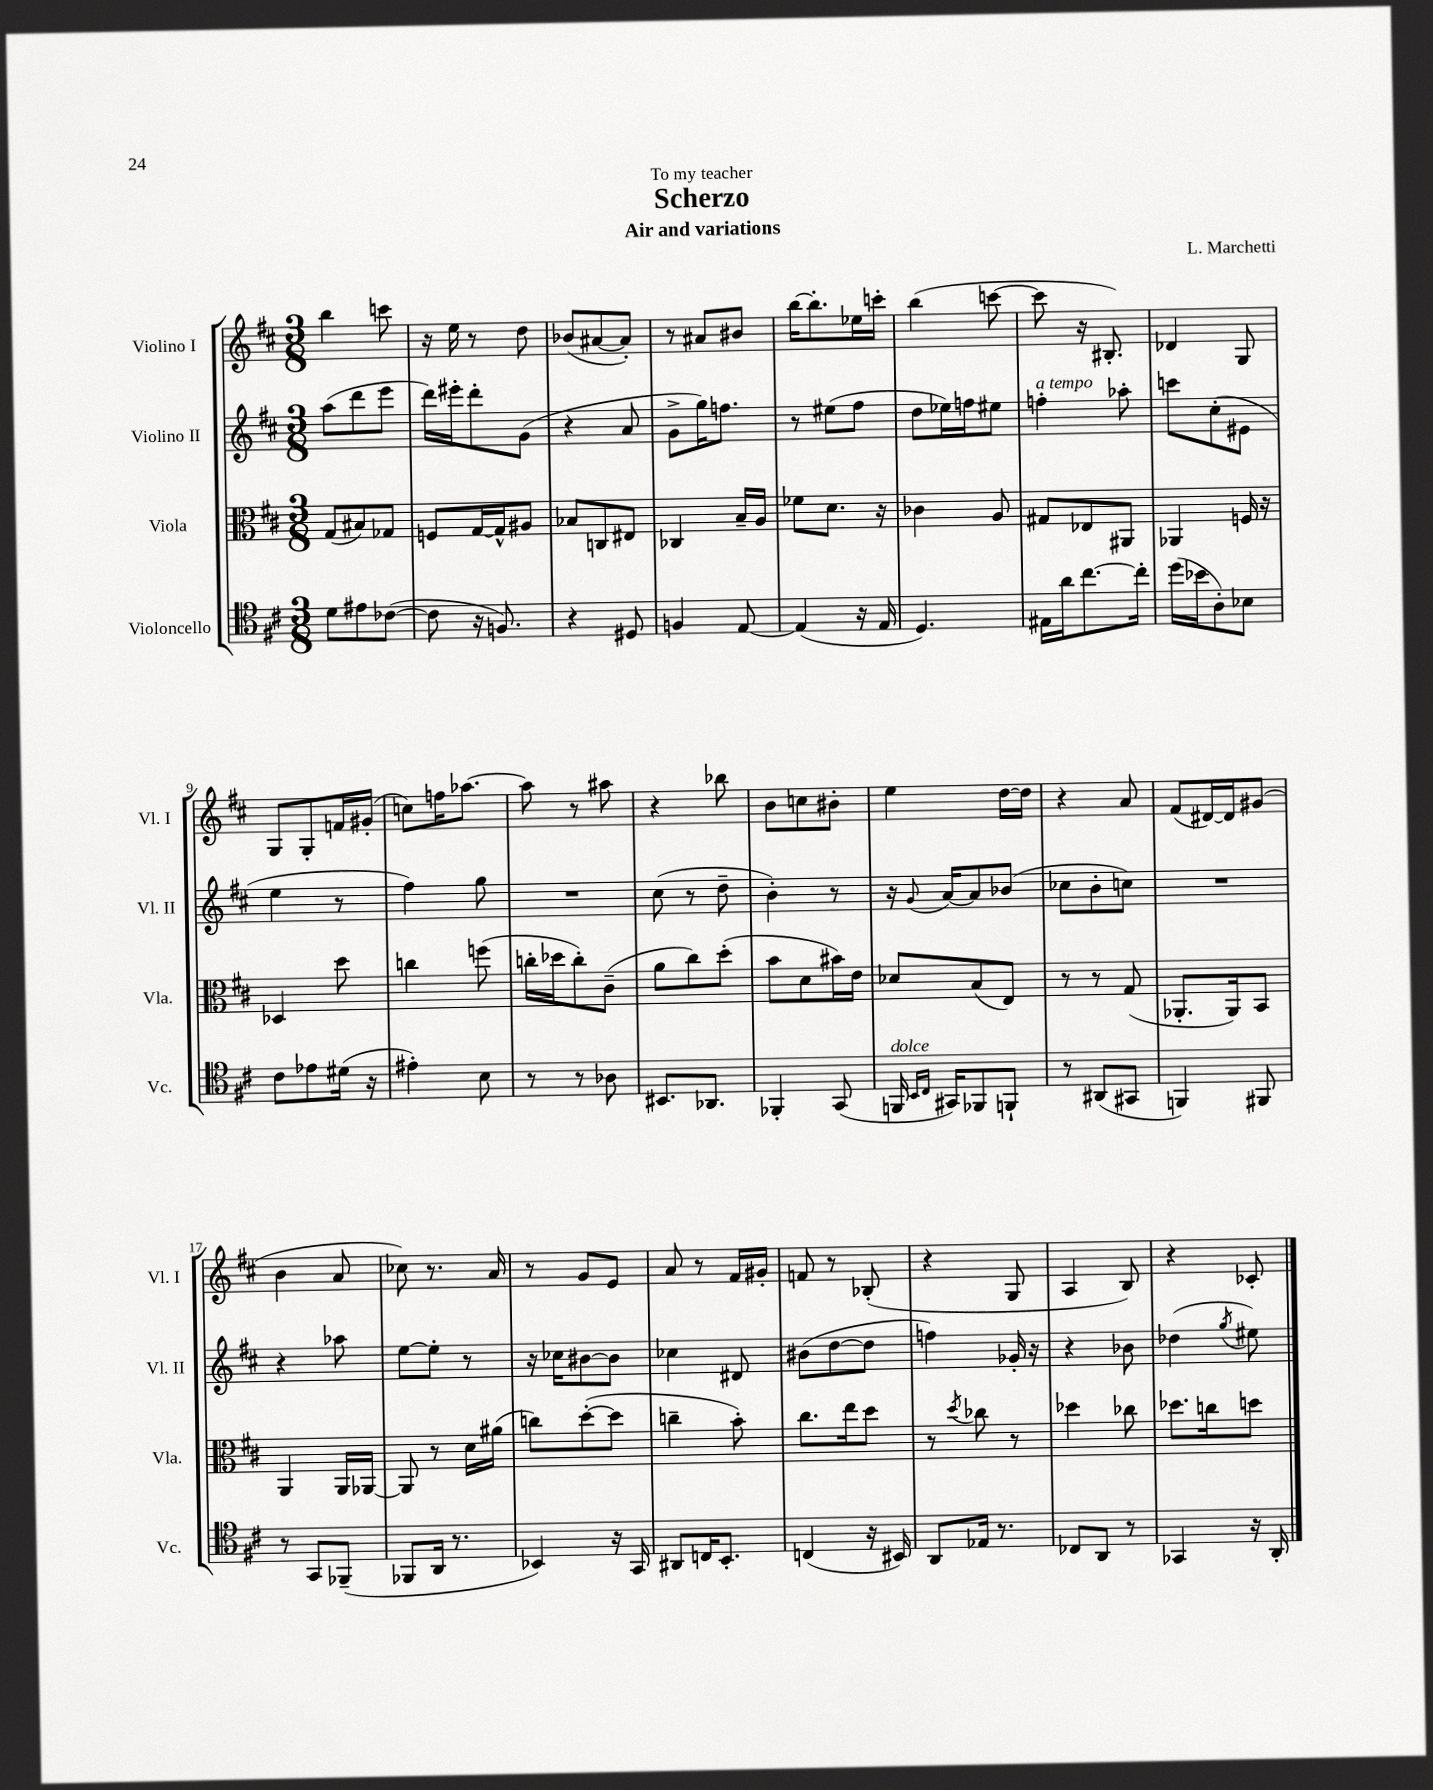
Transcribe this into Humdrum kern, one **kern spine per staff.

**kern	**kern	**kern	**kern
*staff4	*staff3	*staff2	*staff1
*clefC4	*clefC3	*clefG2	*clefG2
*k[f#c#]	*k[f#c#]	*k[f#c#]	*k[f#c#]
*M3/8	*M3/8	*M3/8	*M3/8
8d\L	(8G/L	(8aa\L	4bb\
8e#\	8B#/)	8ddd\	.
([8c-\J	8G-/J	8eee\J	8ccc\
=	=	=	=
8c-\]	8F/L	16ddd\LL)	16r
.	.	16eee#'\J	16ee\
16r	[16G/L	8ddd'\	8r
8.F/)	16G^^/]J	.	.
.	8A#/J	(8g\J	8dd\
=	=	=	=
4r	8B-/L	4r	(8b-/L
.	8C/	.	[8a#/
8D#/	8E#/J	8a/	8a#'/]J)
=	=	=	=
4F/	4C-/	8g^\L	8r
.	.	16gg\K)	8a#/L
.	.	8.ff\J	.
[8E/	16B~/LL	.	8b#/J
.	16A/JJ	.	.
=	=	=	=
(4E/]	8f-\L	8r	[16bb\LK
.	.	.	8.bb'\]
.	8.d\J	(8ee#\L	.
16r	.	8ff#\J	16ee-\L
16E/	16r	.	16ccc'\JJ
=	=	=	=
4.D/)	4c-\	8dd\L	(4bb\
.	.	16ee-\L)	.
.	.	16ff\J	.
.	8A/	8ee#\J	[8ccc\
=	=	=	=
16E#\LL	8G#/L	4ff'\	8ccc\]
16a\J	.	.	.
[8.cc#\	8E-/	.	16r
.	.	.	8.B#'/)
.	8AA#/J	8aa-'\	.
16cc#'\]Jk	.	.	.
=	=	=	=
(16dd\LL	4AA-/	8ccc\L	4d-/
16b-\J	.	.	.
8A'\)	.	(8cc#'\	.
8B-\J	16F/	8e#\J	8G/
.	16r	.	.
=	=	=	=
8c#\L	4D-/	4ee\	8G/L
8e-\	.	.	8G'/
(16d#\Jk	8dd\	8r	16f/L
16r	.	.	(16g#'/JJ
=	=	=	=
4e#'\)	4cc\	4ff#\)	8cc\L)
.	.	.	16ff\K
.	.	.	[8.aa-\J
8B\	(8ff\	8gg\	.
=	=	=	=
8r	16cc'\LL	4.r	8aa-\]
.	16dd-\J	.	.
8r	8cc'\)	.	8r
8A-\	(8c#~\J	.	8aa#\
=	=	=	=
8.BB#/L	8a\L	(8cc#\	4r
.	8cc#\)	8r	.
8.AA-/J	.	.	.
.	(8dd'\J	8dd~\	8bb-\
=	=	=	=
4FF-'/	8b\L	4b'\)	8b\L
.	8d\	.	8cc\
(8GG/	16b#\L)	8r	8b#'\J
.	16e\JJ	.	.
=	=	=	=
16FF/	8d-/L	16r	4ee\
16qqBB/LL	.	.	.
16qqC#/JJ	.	8qqg/	.
16GG#/LK)	.	[16a/LK	.
8FF-/	(8B/	8a/]	.
8FF`/J	8E/J)	(8b-/J	[16dd\LL
.	.	.	16dd\]JJ
=	=	=	=
8r	8r	8cc-\L	4r
(8AA#/L	8r	8b'\	.
8GG#/J	(8G/	8cc\J)	8a/
=	=	=	=
4FF/)	8.AA-'/L	4.r	(8f#/L
.	.	.	[16d#/L)
.	16AA-/k)	.	16d#/]J
8FF#/	8BB/J	.	(8g#/J
=	=	=	=
8r	4AA/	4r	4b\
8GG/L	.	.	.
(8FF-~/J	16AA/LL	8aa-\	8a/
.	[16AA-/JJ	.	.
=	=	=	=
8FF-/L	8AA-/]	[8ee\L	8cc-\)
16AA/Jk	8r	8ee'\]J	8.r
8.r	.	.	.
.	16d\LL	8r	.
.	(16a#\JJ	.	16a/
=	=	=	=
4BB-/)	8cc\L)	16r	8r
.	.	16cc-\LK	.
.	([8dd'\	[8b#\	8g/L
16r	8dd\]J	8b#\]J	8e/J
16GG/	.	.	.
=	=	=	=
8AA#/L	4cc~\	4cc-\	8a/
16C/K	.	.	8r
8.BB'/J	.	.	.
.	8b'\)	8d#/	16f#/LL
.	.	.	16g#'/JJ
=	=	=	=
(4C/	8.cc#\L	(8b#\L	8f/
.	.	[8dd\	8r
.	16ee\k	.	.
16r	8dd\J	8dd\]J	(8B-'/
16BB#/)	.	.	.
=	=	=	=
8AA/L	8r	4ff\)	4r
.	8qdd/	.	.
16E-/Jk	8cc-\	.	.
8.r	.	.	.
.	8r	16g-'/	8G/
.	.	16r	.
=	=	=	=
8C-/L	4dd-\	4r	4A/
8AA/J	.	.	.
8r	8cc-\	8b-\	8B/)
=	=	=	=
4GG-/	8.dd-\L	(4dd-\	4r
.	16cc\k	.	.
.	.	8qgg/	.
16r	8dd\J	8ee#\)	8c-'/
16AA'/	.	.	.
==	==	==	==
*-	*-	*-	*-
